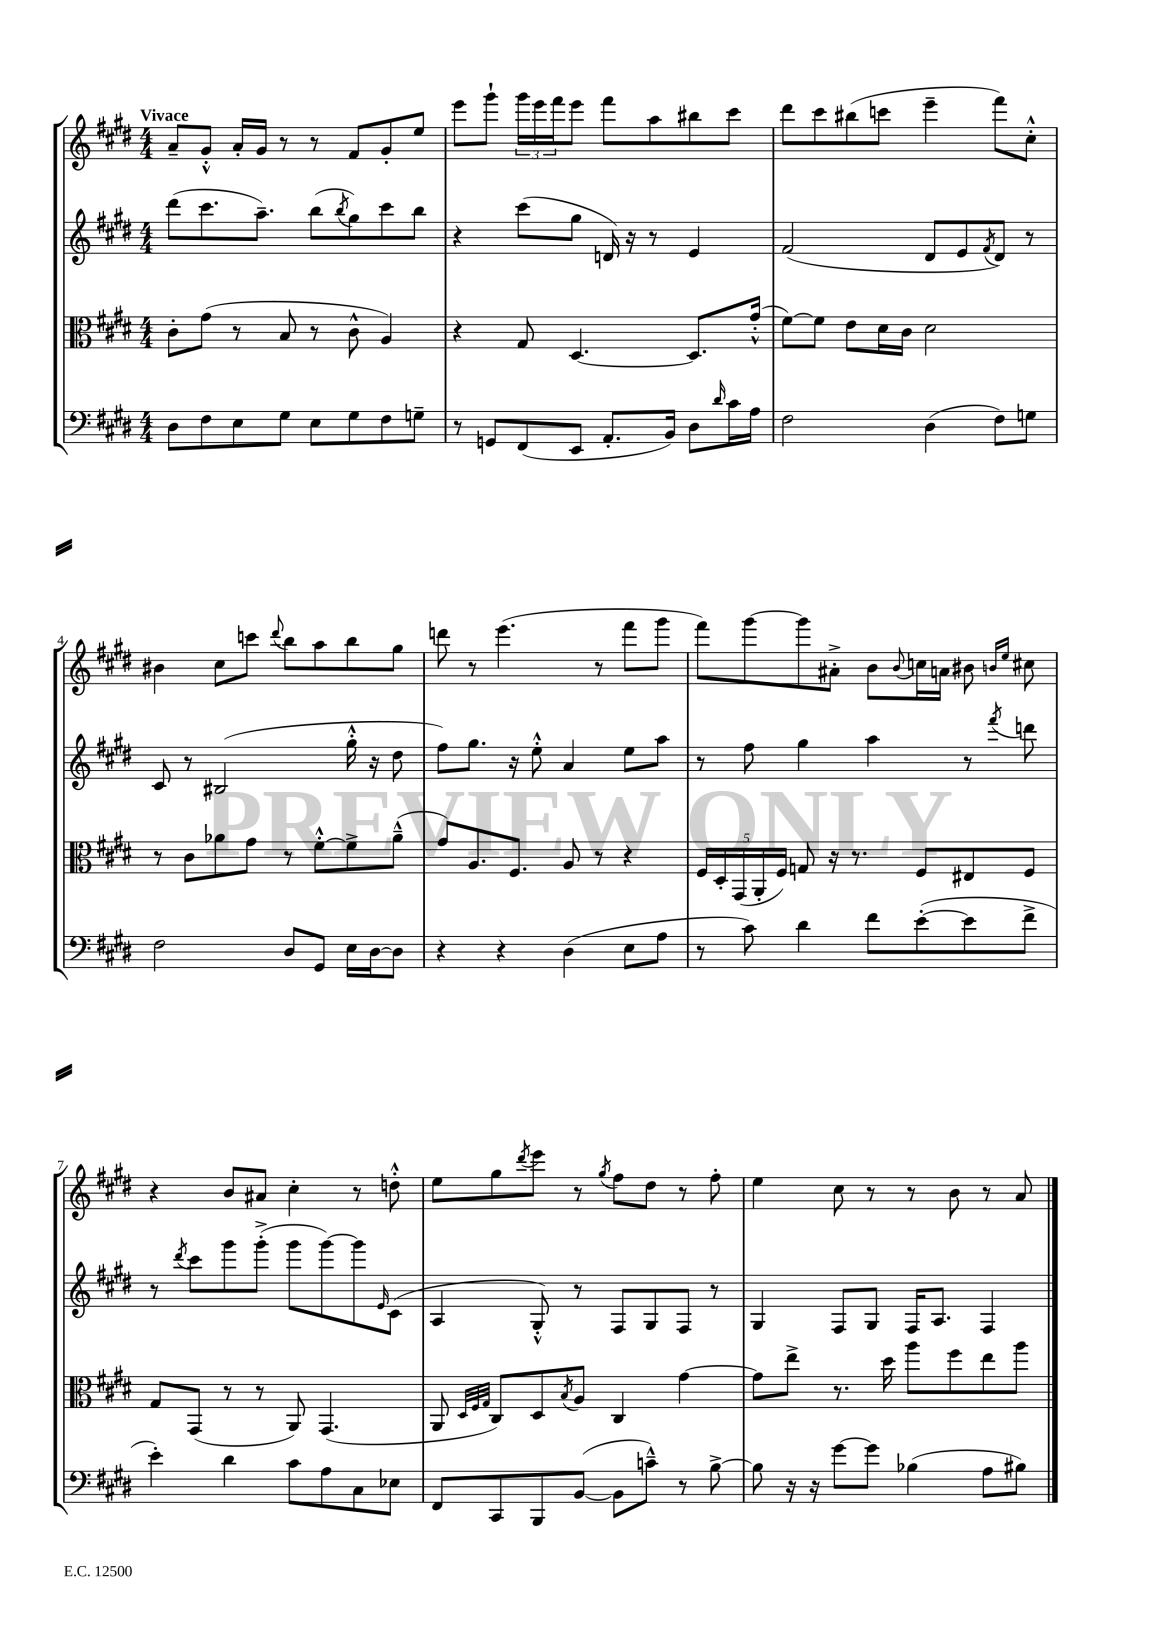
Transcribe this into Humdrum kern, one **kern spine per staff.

**kern	**kern	**kern	**kern
*part4	*part3	*part2	*part1
*staff4	*staff3	*staff2	*staff1
*clefF4	*clefC3	*clefG2	*clefG2
*k[f#c#g#d#]	*k[f#c#g#d#]	*k[f#c#g#d#]	*k[f#c#g#d#]
*M4/4	*M4/4	*M4/4	*M4/4
=1	=1	=1	=1
!	!	!	!LO:TX:a:B:t=Vivace
8D#\L	8c#'\L	(8ddd#\L	8a~/L
8F#\	(8g#\J	8.ccc#\	8g#'^^/J
8E\	8r	.	16a'/LL
.	.	8.aa~\J)	16g#/JJ
8G#\J	8B/	.	8r
8E\L	8r	(8bb\L	8r
.	.	8qbb/	.
8G#\	8c#^^\	8gg#\)	8f#/L
8F#\	4A/)	8ccc#\	8g#'/
8Gn~\J	.	8bb\J	8ee/J
=2	=2	=2	=2
8r	4r	4r	8eee\L
8GGn/L	.	.	8ggg#`\J
(8FF#/	8G#/	(8ccc#\L	24ggg#\LL
.	.	.	24eee\
.	.	.	24fff#\J
8EE/J	[4.D#/	8gg#\J	8eee\J
8.AA'/L	.	16dn/)	8fff#\L
.	.	16r	.
.	.	8r	8aa\
16BB/Jk)	.	.	.
8D#\L	8.D#/L]	4e/	8bb#X\
16qqd#/	.	.	.
16c#\L	.	.	8ccc#\J
16A\JJ	(16g#'^^/Jk	.	.
=3	=3	=3	=3
2F#\	[8f#\L)	(2f#/	8ddd#\L
.	8f#\J]	.	8ccc#\
.	8e\L	.	(8bb#X\
.	16d#\L	.	8cccn\J
.	16c#\JJ	.	.
(4D#\	2d#\	8d#/L	4eee~\
.	.	8e/	.
.	.	8qf#/	.
8F#\L)	.	8d#/J)	8fff#\L)
8Gn\J	.	8r	8cc#'^^\J
!!LO:LB:g=z
=4	=4	=4	=4
2F#\	8r	8c#/	4b#X\
.	8c#\L	8r	.
.	8a-X\	(2B#X/	8cc#\L
.	8g#\J	.	8cccn\J
.	.	.	8qqddd#/
8D#/L	8r	.	8bb\L
8GG#/J	[8f#'^^\L	.	8aa\
16E\LL	8f#^\]	16gg#'^^\	8bb\
[16D#\J	.	16r	.
8D#\J]	(8a-~^^\J	8dd#\	8gg#\J
=5	=5	=5	=5
4r	8g#/L)	8ff#\L)	8dddn\
.	8.A/	8.gg#\J	8r
4r	.	.	(4.eee\
.	8.F#/J	16r	.
.	.	8ee'^^\	.
(4D#\	8A/	4a/	.
.	8r	.	8r
8E\L	4r	8ee\L	8fff#\L
8A\J	.	8aa\J	8ggg#\J
=6	=6	=6	=6
8r	20F#/LL	8r	8fff#\L)
.	20D#'/	.	.
.	(20GG#/	.	.
8c#\)	.	8ff#\	[8ggg#\
.	20AA'/	.	.
.	20F#/JJ)	.	.
4d#\	8Gn/	4gg#\	8ggg#\]
.	16r	.	8a#X'^\J
.	8.r	.	.
8f#\L	.	4aa\	8b\L
.	.	.	8qqb/
([8e'\	8F#/L	.	16ccn\L
.	.	.	16an\JJ
8e\]	8E#X/	8r	8b#X\
.	.	.	16qqbn/LL
.	.	8qfff#/	16qqee/JJ
8f#^\J	8F#/J	8dddn\	8cc#X\
!!LO:LB:g=z
=7	=7	=7	=7
4e'\)	8G#/L	8r	4r
.	.	8qddd#/	.
.	(8GG#/J	8ccc#\L	.
4d#\	8r	8ggg#\	8b/L
.	8r	(8ggg#'^\J	8a#X/J
8c#\L	8AA/)	8ggg#\L	4cc#'\
8A\	(4.GG#/	[8ggg#\)	.
8C#\	.	8ggg#\]	8r
.	.	16qqe/	.
8E-X\J	.	(8c#\J	8ddn'^^\
=8	=8	=8	=8
8FF#/L	8AA/	4A/	8ee\L
.	32qqD#/LLL	.	.
.	32qqF#/	.	.
.	32qqG#/JJJ	.	.
8CC#/	8C#/L)	.	8gg#\
.	.	.	8qddd#/
8BBB/	8D#/	8G#'^^/)	8eee\J
.	8qB/	.	.
([8BB/J	8A/J	8r	8r
.	.	.	8qgg#/
8BB\L]	4C#/	8F#/L	8ff#\L
8cn~^^\J)	.	8G#/	8dd#\J
8r	[4g#\	8F#/J	8r
[8B^\	.	8r	8ff#'\
=9	=9	=9	=9
8B\]	8g#\L]	4G#/	4ee\
16r	8ee^\J	.	.
16r	.	.	.
[8g#\L	8.r	8F#/L	8cc#\
8g#\J]	.	8G#/J	8r
.	16dd#\	.	.
(4B-X\	8aa\L	16F#/KL	8r
.	.	8.A/J	.
.	8ff#\	.	8b\
8A\L	8ee\	4F#/	8r
8B#X\J)	8aa\J	.	8a/
==	==	==	==
*-	*-	*-	*-
